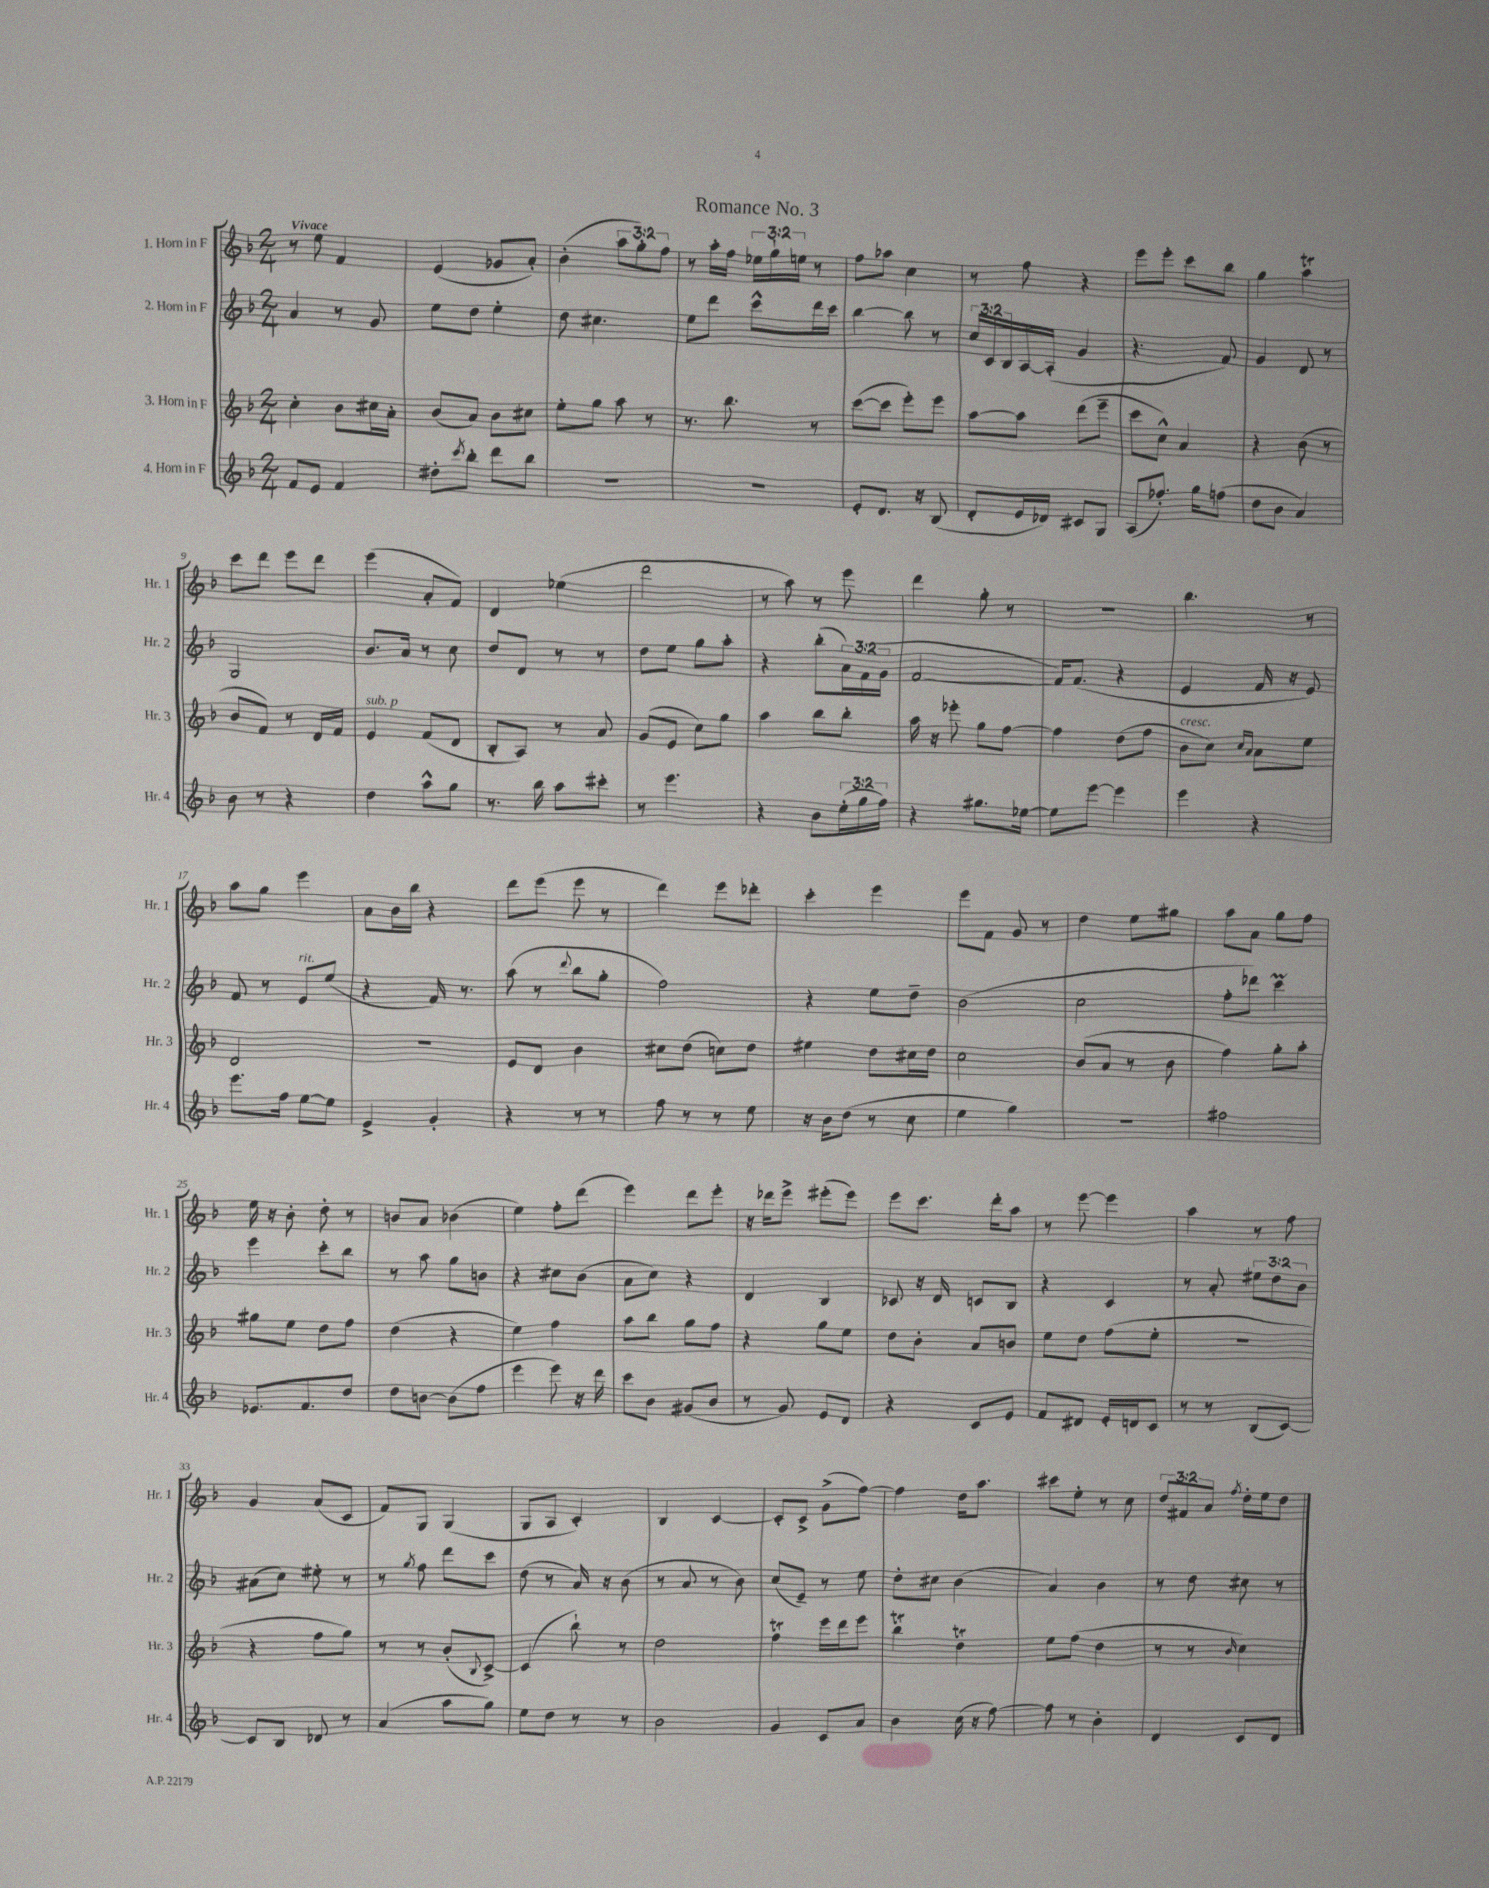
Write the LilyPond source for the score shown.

\header { title = "Romance No. 3" }
<<
\new StaffGroup <<
\new Staff = "s0" \with { instrumentName = "1. Horn in F" shortInstrumentName = "Hr. 1" } {
    \clef treble \key f \major \numericTimeSignature \time 2/4 \override Staff.TupletNumber.text = #tuplet-number::calc-fraction-text \tempo "Vivace"
    r8 e''8 f'4 |
    e'4( ges'8 a'8-.) |
    bes'4-.( \tuplet 3/2 { a''8 g''8-.) f''8 } |
    r8 a''16-. f''16 \tuplet 3/2 { ees''16 g''16-! e''16 } r8 |
    f''8 aes''8 c''4 |
    r8 f''8 r4 |
    e'''8 e'''8-. c'''8 bes''8 |
    g''4 a''4\trill |
    c'''8 d'''8 e'''8 d'''8 |
    e'''4( a'8-. f'8) |
    d'4 ees''4( |
    d'''2 |
    r8 a''8) r8 e'''8 |
    d'''4 g''8-. r8 |
    R2 |
    bes''4. r8 |
    a''8 g''8 e'''4 |
    a'8 bes'16 bes''16 r4 |
    d'''8 e'''8( e'''8 r8 |
    d'''4) e'''8 des'''8-. |
    c'''4-. e'''4 |
    e'''8 f'8 g'8 r8 |
    d''4 e''8 gis''8 |
    a''8 a'8 g''8 f''8 |
    e''16 r16 bes'8-. d''8-. r8 |
    b'8 a'8 bes'4( |
    e''4) f''8-. d'''8( |
    e'''4) d'''8 e'''8-. |
    r16 des'''16 e'''8-> eis'''8-.( eis'''8) |
    e'''8 c'''8. d'''16-. a''8 |
    r8 e'''8~ e'''4 |
    a''4 r8 f''8 |
    g'4 a'8( c'8 |
    f'8) g8 g4( |
    g8 a8 c'4-.) |
    bes4 c'4~ |
    c'8-. c'8-> g'8->( f''8~) |
    f''4 d''16 a''8. |
    cis'''8 e''8-. r8 c''8 |
    \tuplet 3/2 { d''8 fis'8 a'8 } \acciaccatura { f''8 } d''16-. e''16 d''8 \bar "|." |
}
\new Staff = "s1" \with { instrumentName = "2. Horn in F" shortInstrumentName = "Hr. 2" } {
    \clef treble \key f \major \numericTimeSignature \time 2/4 \override Staff.TupletNumber.text = #tuplet-number::calc-fraction-text
    a'4 r8 g'8 |
    e''8 d''8 e''4-. |
    d''8 cis''4. |
    e''8 d'''8 c'''8-^ d'''16 c'''16 |
    bes''4~ bes''8 r8 |
    \tuplet 3/2 { c''16 c'16 bes16 } a16~ a16-.( g'4 |
    r4. f'8) |
    g'4 d'8 r8 |
    g2 |
    bes'8. a'16 r8 c''8 |
    d''8 d'8 r8 r8 |
    d''8 e''8 g''8 a''8-. |
    r4 bes''8-.( \tuplet 3/2 { a'16) f'16( g'16 } |
    f'2~ |
    f'16) f'8.( r4 |
    e'4 f'16 r16 e'8) |
    f'8 r8 e'8^\markup { \italic "rit." } e''8( |
    r4 f'16) r8. |
    a''8( r8 \appoggiatura { d'''8 } bes''8 g''8-. |
    f''2) |
    r4 e''8 d''8-- |
    bes'2( |
    c''2 |
    f''8-. des'''8) c'''4\prall |
    e'''4 c'''8-. bes''8 |
    r8 a''8 g''8 b'8 |
    r4 cis''8 bes'8( |
    a'8 c''8) r4 |
    d'4 bes4 |
    ces'8 r16 d'16 c'8 bes8 |
    r4 c'4 |
    r8 a'8-. \tuplet 3/2 { eis''8 d''8 bes'8 } |
    ais'8( c''8) eis''8-. r8 |
    r8 \acciaccatura { g''8 } f''8 d'''8 c'''8 |
    d''8( r8 a'16) r16 bes'8( |
    r8 a'8 r8 bes'8) |
    c''8( e'8--) r8 e''8 |
    d''8-. cis''8 bes'4( |
    a'4) bes'4 |
    r8 d''8 cis''8 r8 \bar "|." |
}
\new Staff = "s2" \with { instrumentName = "3. Horn in F" shortInstrumentName = "Hr. 3" } {
    \clef treble \key f \major \numericTimeSignature \time 2/4
    c''4-. bes'8 cis''16 a'16-. |
    bes'8( a'8) bes'8 cis''8 |
    e''8-. g''8 a''8 r8 |
    r8. bes''8. r8 |
    c'''8~( c'''8 e'''8-.) e'''8 |
    a''8~ a''8 d'''8( e'''8-- |
    c'''8 c''8-^) a'4 |
    r4 bes'8( r8 |
    bes'8 f'8) r8 d'16 f'16 |
    e'4^\markup { \italic "sub. p" } f'8( d'8 |
    bes8-. a8) r8 a'8 |
    g'8( e'8 c''8) g''8 |
    a''4 bes''8 bes''8-. |
    a''16 r16 ees'''8-. g''8 f''8~ |
    f''4 d''8( f''8 |
    bes'8^\markup { \italic "cresc." } c''8) \grace { c''16 a'16 } a'8 e''8 |
    d'2 |
    r2 |
    e'8 d'8 bes'4 |
    cis''8 d''8( c''8) d''8 |
    eis''4 d''8 cis''16 d''16 |
    c''2 |
    bes'8( a'8 r8 bes'8 |
    f''4) g''8-. a''8-. |
    gis''8 e''8 d''8 f''8 |
    d''4( r4 |
    e''4) f''4 |
    a''8 bes''8 g''8 f''8 |
    r4 g''8 e''8 |
    d''8 bes'8-. a'8 b'8 |
    e''8 d''8 f''8( e''8-. |
    r2 |
    r4 f''8 g''8) |
    r8 r8 bes'8-.( \appoggiatura { bes8 } c'8~->) |
    c'4( bes''8-!) r8 |
    d''2 |
    f''4\trill e'''16 d'''16 e'''8 |
    bes''4\trill d''4\trill |
    e''8 f''8( d''4 |
    r8 r8 \grace { bes'16 } c''4) \bar "|." |
}
\new Staff = "s3" \with { instrumentName = "4. Horn in F" shortInstrumentName = "Hr. 4" } {
    \clef treble \key f \major \numericTimeSignature \time 2/4 \override Staff.TupletNumber.text = #tuplet-number::calc-fraction-text
    f'8 e'8 f'4 |
    dis''8-. \acciaccatura { c'''8 } bes''8-. d'''8 bes''8 |
    R2 |
    R2 |
    e'8-. d'8. r16 bes8( |
    d'8-. e'16 des'16) cis'8 g8 |
    a8( fes''8.-.) g''16 f''8( |
    d''8 bes'8 a'4) |
    bes'8 r8 r4 |
    d''4 a''8-^ g''8 |
    r8. bes''16 a''8 cis'''8-. |
    r8 e'''4. |
    r4 bes'8 \tuplet 3/2 { e''16-.( g''16 f''16) } |
    r4 gis''8. ees''16~ |
    ees''8 e'''8~ e'''4 |
    e'''4 r4 |
    e'''8. f''16 e''8~ e''8 |
    e'4-> g'4-. |
    r4 r8 r8 |
    f''8 r8 r8 e''8 |
    r16 bes'16 d''8( r8 c''8 |
    e''4 g''4) |
    R2 |
    fis''2 |
    ees'8. f'8. d''8 |
    d''8 b'8~ b'8( f''8 |
    e'''4 e'''8) r16 d'''16 |
    c'''8 bes'8 gis'8( bes'8 |
    r8 g'8) e'8 d'8 |
    r4 c'8 e'8 |
    f'8 dis'8 e'16-. d'16 c'8 |
    r8 r8 bes8( c'8~) |
    c'8 bes8 des'8 r8 |
    a'4( a''8 g''8) |
    e''8 d''8 r8 r8 |
    bes'2 |
    g'4 c'8 a'8 |
    bes'4 c''16( r16 f''8~) |
    f''8 r8 bes'4-. |
    d'4 c'8 d'8 \bar "|." |
}
>>
>>
